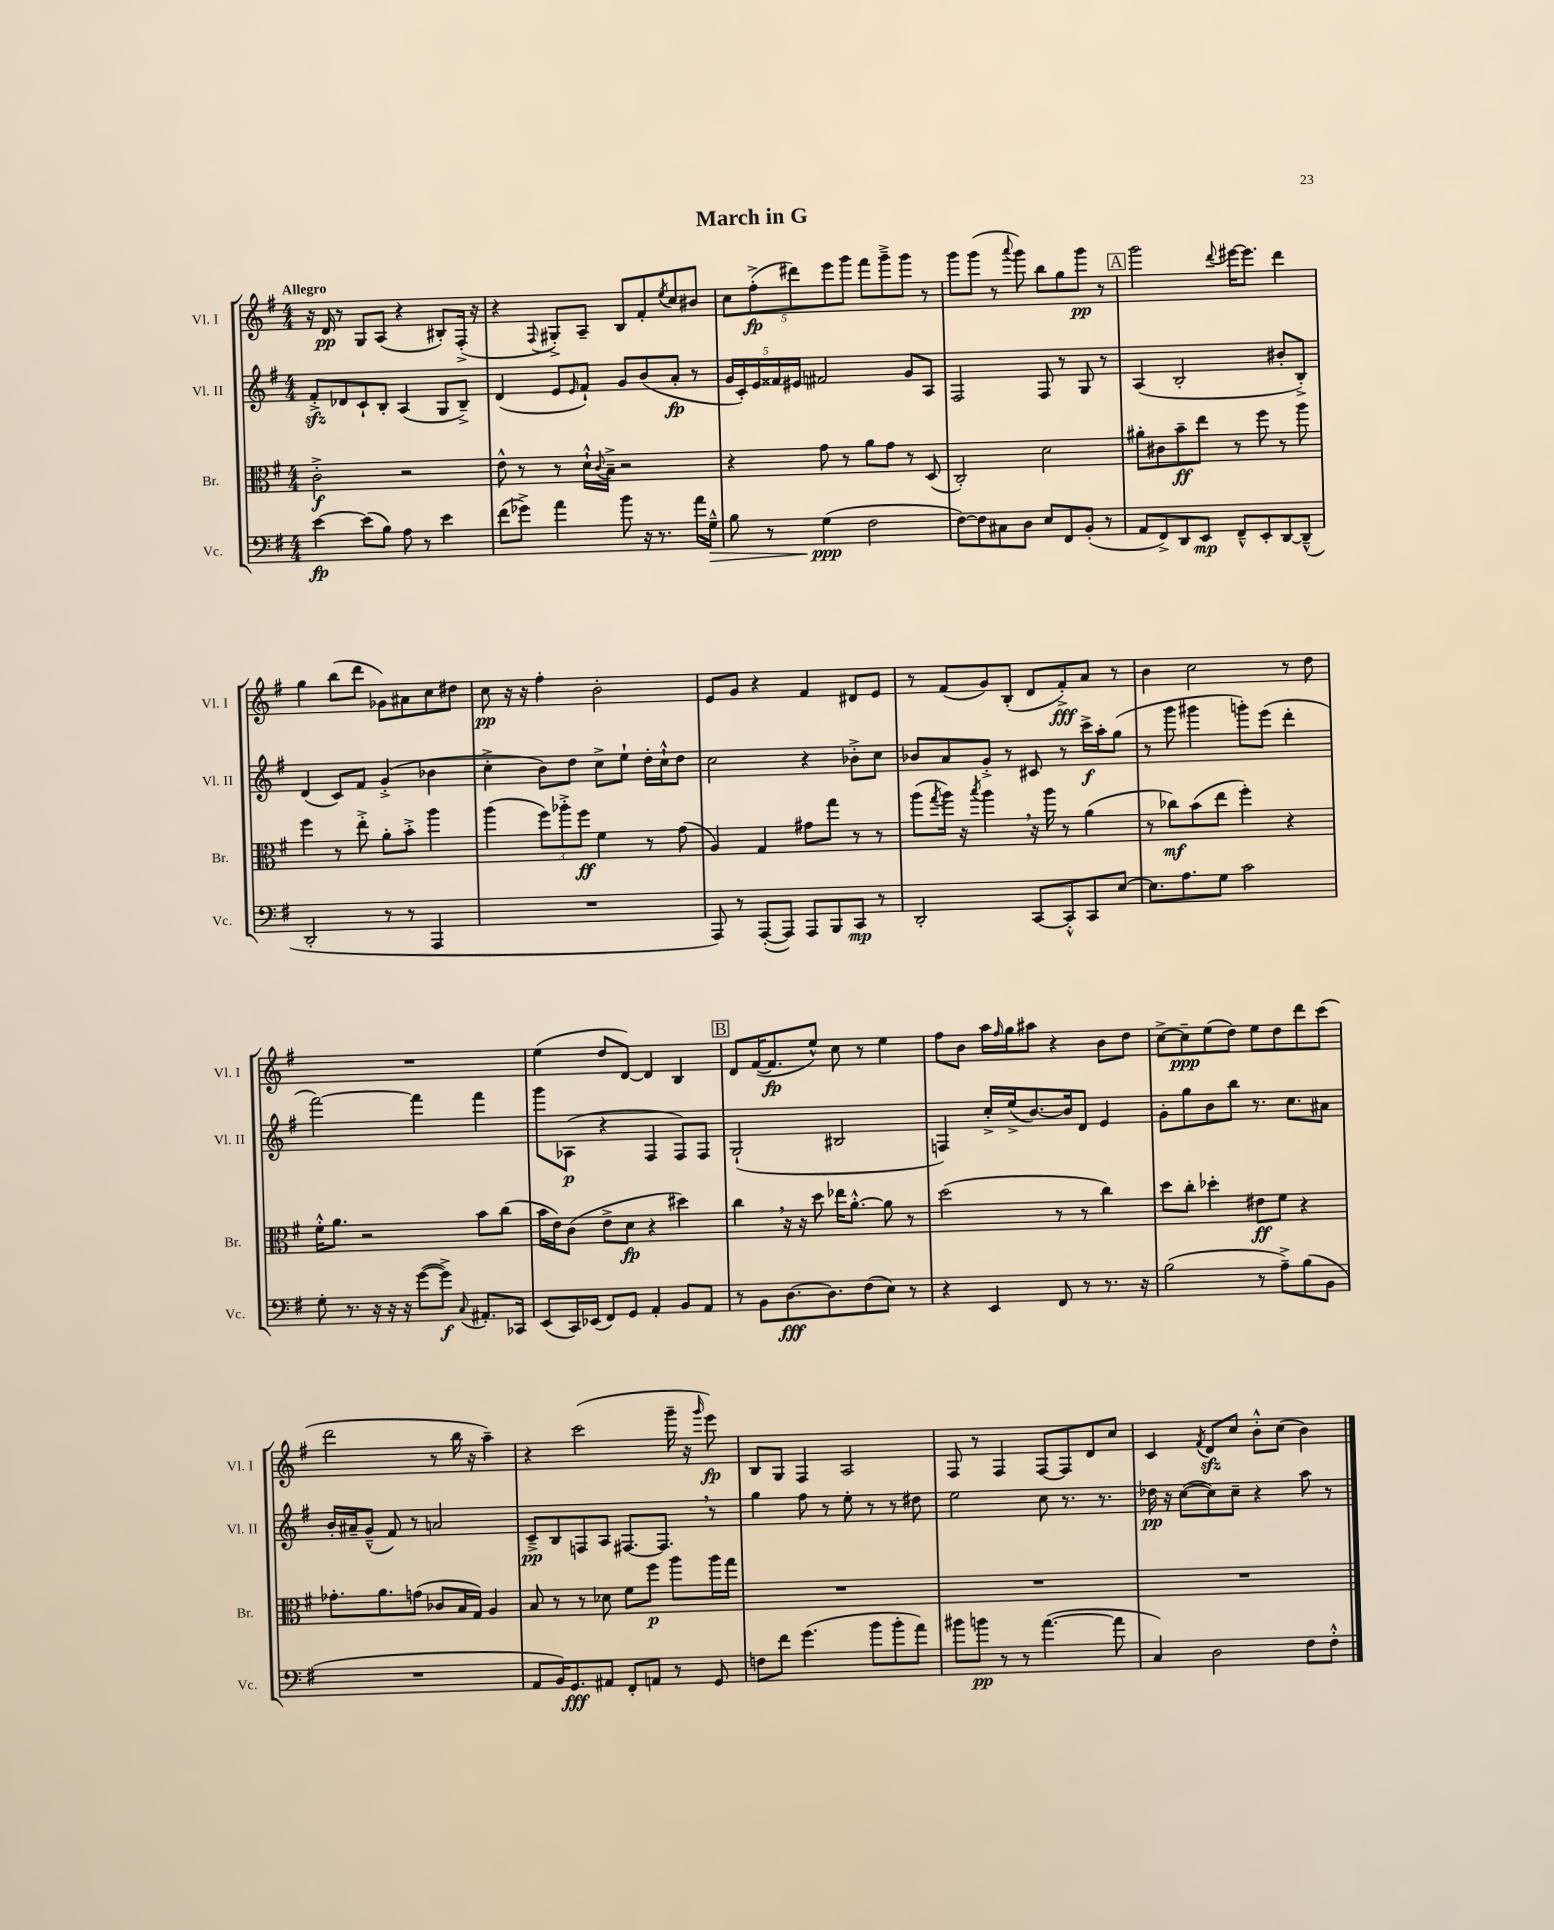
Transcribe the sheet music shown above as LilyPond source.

\header { title = "March in G" }
<<
\new StaffGroup <<
\new Staff = "s0" \with { instrumentName = "Vl. I" shortInstrumentName = "Vl. I" } {
    \clef treble \key g \major \numericTimeSignature \time 4/4 \tempo "Allegro"
    r16 d'16\pp r8 g8 a8( r4 bis8-.) fis16-.->( r16 |
    r4 \appoggiatura { fis8 } gis8-.->) a8-- b8 fis'8-. \acciaccatura { e''8 } c''8 bis'8 |
    \tuplet 5/4 { c''8 fis''8-.->\fp( dis'''8) e'''8 g'''8 } fis'''8 g'''8---> g'''8 r8 |
    g'''8 g'''8( r8 \appoggiatura { a'''8 } g'''8) b''8 g''8 g'''8\pp r8 |
    \mark \markup { \box "A" } g'''2 \appoggiatura { d'''8 } eis'''16~ eis'''8. d'''4 |
    g''4 b''8( d'''8 ges'8) ais'8 c''8 dis''8 |
    c''8\pp r16 r16 fis''4-. b'2-. |
    e'8 g'8 r4 fis'4 dis'8 e'8 |
    r8 fis'8( g'8) b8-.( d'8 fis'8-.->\fff) a'8 r8 |
    b'4 c''2 r8 d''8 |
    R1 |
    e''4( d''8 d'8~) d'4 b4 |
    \mark \markup { \box "B" } d'8 fis'16~( fis'8.\fp e''8-^) c''8 r8 e''4 |
    fis''8 b'8 a''16 \grace { fis''16 } g''16 ais''8 r4 b'8 d''8 |
    c''8~-> c''8--\ppp e''8( d''8) e''8 d''8 d'''8 c'''8( |
    d'''2 r8 b''16 r16 a''4--) |
    r4 c'''2( g'''16-- r16 \grace { g'''16 } e'''8\fp) |
    b8 g8 fis4 a2 |
    fis8 r8 fis4 fis8~ fis8 d'8 c''8 |
    c'4 \acciaccatura { fis'8 } d'8\sfz c''8 b'8-.-^ c''8( b'4) \bar "|." |
}
\new Staff = "s1" \with { instrumentName = "Vl. II" shortInstrumentName = "Vl. II" } {
    \clef treble \key g \major \numericTimeSignature \time 4/4
    fis'8-.->\sfz des'8 c'8-! b8-. a4( g8 b8--->) |
    d'4( e'8 \grace { e'16 } fis'8-!) g'8 b'8( a'8-.\fp r8 |
    \tuplet 5/4 { g'16 c'16-.) e'16 fisis'16 eis'16 } fis'2 g'8 a8 |
    fis2 fis8 r8 g8 r8 |
    \mark \markup { \box "A" } a4( b2-. bis'8-. b8-.->) |
    d'4( c'8) fis'8 g'4-.->( bes'4 |
    c''4-.-> b'8) d''8 c''8-> e''8-! d''16-. c''16-!-^ d''8 |
    c''2 r4 bes'8-.-> c''8 |
    bes'8 a'8 g'8-.-> r8 cis'8 r8 c'''16->\f a''16-. g''8( |
    r8 g'''8 gis'''4 g'''8-.) e'''8( d'''4-. |
    fis'''2~) fis'''4 fis'''4 |
    g'''8 aes8\p( r4 fis4 fis8) fis8 |
    \mark \markup { \box "B" } g2-!( bis2 |
    f4) c''16-.-> e''16->( b'8.~) b'16 d'8 e'4 |
    g'8-. g''8 b'8 b''8 r8. c''8. ais'8 |
    b'16-. ais'16-- g'8---^( fis'8) r8 a'2 |
    c'8--->\pp b8 f8 a8 fis8.~ fis8. \breathe r8 |
    g''4 fis''8 r8 e''8-. r8 r8 dis''8 |
    e''2 c''8 r8. r8. |
    des''16\pp r16 c''8~( c''8) c''8-- r4 a''8 r8 \bar "|." |
}
\new Staff = "s2" \with { instrumentName = "Br." shortInstrumentName = "Br." } {
    \clef alto \key g \major \numericTimeSignature \time 4/4
    c'2-.->\f r2 |
    e'8-^ r8 r8 d'16-!-^ \appoggiatura { c'8 } b16---> r2 |
    r4 g'8 r8 a'8 g'8 r8 d8( |
    c2-.) d'2 |
    \mark \markup { \box "A" } ais'8-. cis'8 b'8--\ff e''8 r8 fis''8 r8 a''8 |
    fis''4 r8 e''8-.-> a'8-. b'8-.-> a''4 |
    a''4( \tuplet 3/2 { fis''8) aes''8-.-> fis''8\ff } fis'4 r8 g'8( |
    a4) g4 gis'8 g''8 r8 r8 |
    a''8( \acciaccatura { g''8 } a''16) r16 \acciaccatura { b''8 } a''4 \breathe r16 a''16 r8 a'4( |
    r8 ces''8\mf) b'8( e''8 fis''4-.) r4 |
    fis'16-.-^ a'8. r2 b'8 c''8( |
    b'16 e'16) c'8( e'8-> d'8\fp r4 dis''4) |
    \mark \markup { \box "B" } c''4 \breathe r16 r16 d''8 ees''16 a'8.~-.-^ a'8 r8 |
    d''2( r8 r8 c''4) |
    d''8 c''8-. des''4-. eis'8\ff fis'8 r4 |
    ges'8.-. a'8. g'8( ces'8 b16 g16) a4 |
    b8 r8 r8 des'8 fis'8 fis''8\p a''8 a''16 g''16 |
    R1 |
    R1 |
    R1 \bar "|." |
}
\new Staff = "s3" \with { instrumentName = "Vc." shortInstrumentName = "Vc." } {
    \clef bass \key g \major \numericTimeSignature \time 4/4
    e'4~\fp e'8( b8) a8 r8 e'4 |
    fis'8( ges'8->) a'4 b'8 r16 r8. a'16 g16---^\> |
    b8 r8 g4\ppp\!( fis2 |
    fis8~) fis8 cis8 d8 e8 fis,8 b,8-.( r8 |
    \mark \markup { \box "A" } a,8 fis,8->) d,8 e,8\mp fis,8---^ e,8-. d,8~ d,8---^( |
    d,2-. r8 r8 a,,4 |
    R1 |
    a,,8) r8 a,,8~-.( a,,8) a,,8 b,,8 c,8\mp r8 |
    d,2-. c,8~ c,8-.-^ c,8 e8~ |
    e8. a8. g8 c'2 |
    g8-. r8. r16 r16 r16 g'8~( g'8->\f) \appoggiatura { c8 } ais,8.-. ces,16 |
    e,8( c,16) ees,16( fis,8) g,8 a,4-. b,8 a,8 |
    \mark \markup { \box "B" } r8 b,8 d8.~\fff d8. fis8( e8) r8 |
    r4 e,4 fis,8 r8 r8. r16 |
    b2( r8 a8--->) b8( b,8 |
    R1 |
    a,8 b,16) g,8.\fff ais,8 fis,8-. a,8 r8 g,8 |
    f8 fis'8 g'4.( b'8 b'8-. a'8) |
    bis'8 b'8\pp r8 r8 a'4.~( a'8 |
    c4) d2 fis8 fis8-.-^ \bar "|." |
}
>>
>>
\layout { \context { \Score \remove "Bar_number_engraver" } }
